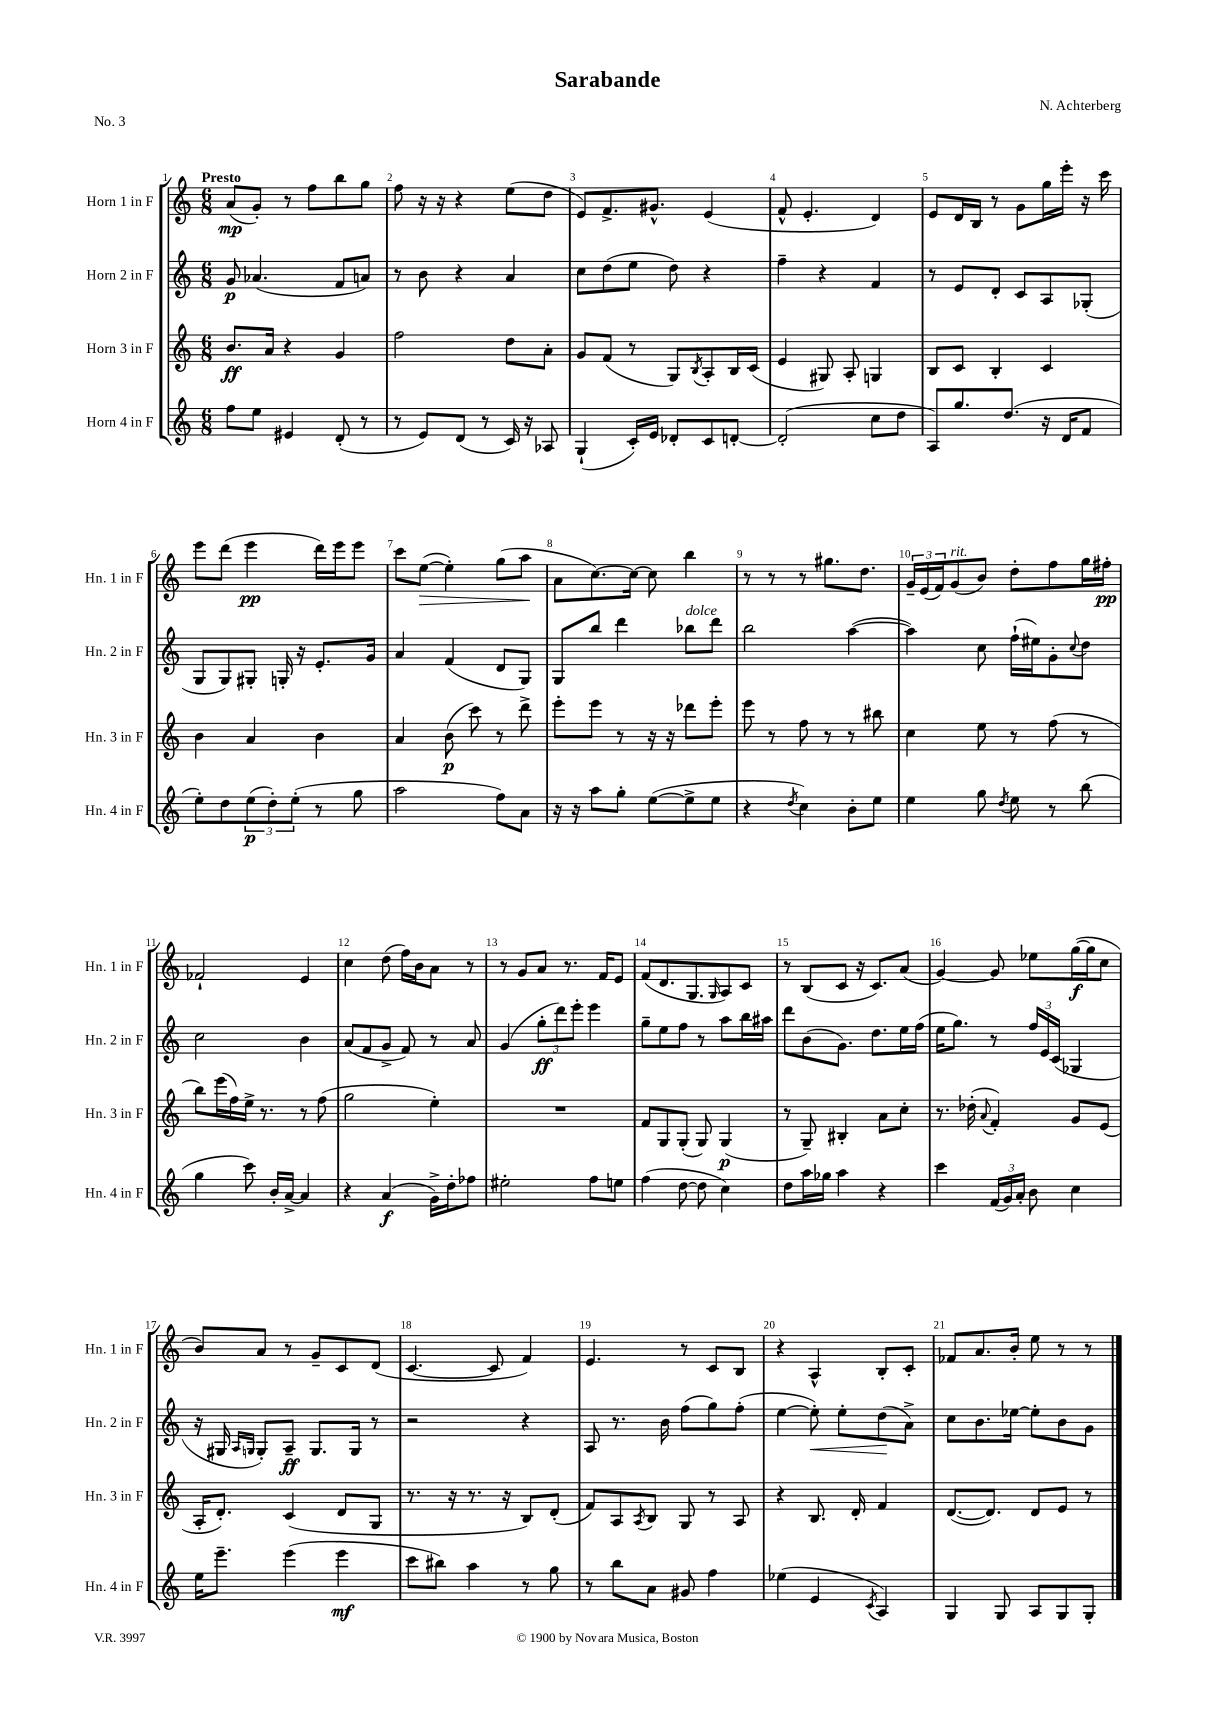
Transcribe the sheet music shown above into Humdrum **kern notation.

**kern	**dynam	**kern	**dynam	**kern	**dynam	**kern	**dynam
*part4	*part4	*part3	*part3	*part2	*part2	*part1	*part1
*staff4	*staff4	*staff3	*staff3	*staff2	*staff2	*staff1	*staff1
*I"Horn 4 in F	*	*I"Horn 3 in F	*	*I"Horn 2 in F	*	*I"Horn 1 in F	*
*I'Hn. 4 in F	*	*I'Hn. 3 in F	*	*I'Hn. 2 in F	*	*I'Hn. 1 in F	*
*clefG2	*	*clefG2	*	*clefG2	*	*clefG2	*
*k[]	*	*k[]	*	*k[]	*	*k[]	*
*M6/8	*	*M6/8	*	*M6/8	*	*M6/8	*
=1	=1	=1	=1	=1	=1	=1	=1
!	!	!	!	!	!	!LO:TX:a:B:t=Presto	!
8ff\L	.	8.b/L	ff	8g/	p	(8a/L	mp
8ee\J	.	.	.	(4.a-X/	.	8g'/J)	.
.	.	16a/Jk	.	.	.	.	.
4e#X/	.	4r	.	.	.	8r	.
.	.	.	.	.	.	8ff\L	.
(8d'/	.	4g/	.	8f/L	.	8bb\	.
8r	.	.	.	8an/J)	.	8gg\J	.
=2	=2	=2	=2	=2	=2	=2	=2
8r	.	2ff\	.	8r	.	8ff\	.
8e/L)	.	.	.	8b\	.	16r	.
.	.	.	.	.	.	16r	.
(8d/J	.	.	.	4r	.	4r	.
8r	.	.	.	.	.	.	.
16c/)	.	8dd\L	.	4a/	.	(8ee\L	.
16r	.	.	.	.	.	.	.
8A-X/	.	8a'\J	.	.	.	8dd\J	.
=3	=3	=3	=3	=3	=3	=3	=3
(4G`/	.	8g/L	.	8cc\L	.	8e/L)	.
.	.	(8f/J	.	(8dd\	.	8.f^/	.
16c'/LL)	.	8r	.	8ee\J	.	.	.
16e/JJ	.	.	.	.	.	8.g#X^^/J	.
8d-X'/L	.	8G/L)	.	8dd\)	.	.	.
.	.	8qB/	.	.	.	.	.
8c/	.	8A'/	.	4r	.	(4e/	.
[8dn'/J	.	16B/L	.	.	.	.	.
.	.	(16c/JJ	.	.	.	.	.
=4	=4	=4	=4	=4	=4	=4	=4
(2d'/]	.	4e/	.	4ff~\	.	8f^^/	.
.	.	.	.	.	.	4.e'/	.
.	.	8G#X/)	.	4r	.	.	.
.	.	8A'/	.	.	.	.	.
8cc\L	.	4Gn/	.	4f/	.	4d/)	.
8dd\J	.	.	.	.	.	.	.
=5	=5	=5	=5	=5	=5	=5	=5
8A/L)	.	8B/L	.	8r	.	8e/L	.
8.gg/	.	8c/J	.	8e/L	.	16d/L	.
.	.	.	.	.	.	16B/JJ	.
.	.	4B'/	.	8d'/J	.	8r	.
(8.dd/J	.	.	.	.	.	.	.
.	.	.	.	8c/L	.	8g\L	.
16r	.	4c/	.	8A/	.	16gg\L	.
16d/KL	.	.	.	.	.	16eee'\JJ	.
8f/J	.	.	.	(8G-X'/J	.	16r	.
.	.	.	.	.	.	16ccc\	.
!!LO:LB:g=z
=6	=6	=6	=6	=6	=6	=6	=6
8ee'\L)	.	4b\	.	8G/L	.	8eee\L	.
8dd\	.	.	.	8G/)	.	(8ddd\J	.
(12ee\	p	4a/	.	8G#X'/J	.	4eee\	pp
12dd'\)	.	.	.	.	.	.	.
.	.	.	.	16Gn'/	.	.	.
(12ee'\J	.	.	.	.	.	.	.
.	.	.	.	16r	.	.	.
8r	.	4b\	.	8.e'/L	.	16ddd\LL)	.
.	.	.	.	.	.	16eee\J	.
8gg\	.	.	.	.	.	8eee\J	.
.	.	.	.	16g/Jk	.	.	.
=7	=7	=7	=7	=7	=7	=7	=7
2aa\	.	4a/	.	4a/	.	8ccc\L	.
!	!	!	!	!	!	!	!LO:HP:b
.	.	.	.	.	.	([8ee\J	>
.	.	(8b\	p	(4f/	.	4ee'\])	.
.	.	8ccc\)	.	.	.	.	.
8ff\L)	.	8r	.	8d/L	.	(8gg\L	.
8a\J	.	8ddd^\	.	8G/J)	.	8aa\J	.
.	.	.	.	.	.	.	]
=8	=8	=8	=8	=8	=8	=8	=8
16r	.	8eee'\L	.	8G/L	.	8a\L	.
16r	.	.	.	.	.	.	.
8aa\L	.	8eee\J	.	8bb/J	.	[8.cc\)	.
8gg'\J	.	8r	.	4ddd\	.	.	.
.	.	.	.	.	.	16cc\Jk_	.
([8ee\L	.	16r	.	.	.	8cc\]	.
.	.	16r	.	.	.	.	.
!	!	!	!	!LO:TX:a:i:t=dolce	!	!	!
8ee^\]	.	8ddd-X\L	.	8bb-X\L	.	4bb\	.
8ee\J	.	8eee'\J	.	8ddd\J	.	.	.
=9	=9	=9	=9	=9	=9	=9	=9
4r	.	8eee\	.	2bb\	.	8r	.
.	.	8r	.	.	.	8r	.
8qdd/	.	.	.	.	.	.	.
4cc\)	.	8ff\	.	.	.	8r	.
.	.	8r	.	.	.	8.gg#X\L	.
8b'\L	.	8r	.	([4aa\	.	.	.
.	.	.	.	.	.	8.dd\J	.
8ee\J	.	8bb#X\	.	.	.	.	.
=10	=10	=10	=10	=10	=10	=10	=10
4ee\	.	4cc\	.	4aa\])	.	24g~/LL	.
.	.	.	.	.	.	(24e/	.
.	.	.	.	.	.	24f/J)	.
!	!	!	!	!	!	!LO:TX:a:i:t=rit.	!
.	.	.	.	.	.	(8g/	.
8gg\	.	8ee\	.	8cc\	.	8b/J)	.
8qdd/	.	.	.	.	.	.	.
8ee\	.	8r	.	(16ff`\LL	.	8dd'\L	.
.	.	.	.	16ee#X\J)	.	.	.
8r	.	(8ff\	.	8g'\	.	8ff\	.
.	.	.	.	8qqcc/	.	.	.
(8bb\	.	8r	.	8dd\J	.	16gg\L	.
.	.	.	.	.	.	16ff#X'\JJ	pp
!!LO:LB:g=z
=11	=11	=11	=11	=11	=11	=11	=11
4gg\	.	8bb\L)	.	2cc\	.	2f-X`/	.
.	.	(16eee\L	.	.	.	.	.
.	.	16ff\)	.	.	.	.	.
8ccc\)	.	16ee^\JJ	.	.	.	.	.
.	.	8.r	.	.	.	.	.
16b'/LL	.	.	.	.	.	.	.
[16a^/JJ	.	.	.	.	.	.	.
4a/]	.	8r	.	4b\	.	4e/	.
.	.	(8ff\	.	.	.	.	.
=12	=12	=12	=12	=12	=12	=12	=12
4r	.	2gg\	.	(8a/L	.	4cc\	.
.	.	.	.	8f/	.	.	.
(4a/	f	.	.	8g^/J	.	(8dd\	.
.	.	.	.	8f/)	.	16ff\LL)	.
.	.	.	.	.	.	16b\J	.
16g^\LL)	.	4ee'\)	.	8r	.	8a\J	.
16dd'\J	.	.	.	.	.	.	.
8ff-X\J	.	.	.	8a/	.	8r	.
=13	=13	=13	=13	=13	=13	=13	=13
2ee#X'\	.	2.r	.	(4g/	.	8r	.
.	.	.	.	.	.	8g/L	.
.	.	.	.	12gg'\L	ff	8a/J	.
.	.	.	.	12ddd\)	.	.	.
.	.	.	.	.	.	8.r	.
.	.	.	.	12eee'\J	.	.	.
8ff\L	.	.	.	4eee\	.	.	.
.	.	.	.	.	.	16f/KL	.
8een\J	.	.	.	.	.	8e/J	.
=14	=14	=14	=14	=14	=14	=14	=14
(4ff\	.	8f/L	.	8gg~\L	.	(8f/L	.
.	.	8G/	.	8ee\	.	8.d/	.
[8dd\	.	(8G'/J	.	8ff\J	.	.	.
.	.	.	.	.	.	8.G/	.
8dd\]	.	8G/)	.	8r	.	.	.
.	.	.	.	.	.	16qqG/	.
4cc\)	.	(4G/	p	8aa\L	.	8A/)	.
.	.	.	.	16bb\L	.	8c/J	.
.	.	.	.	16aa#X\JJ	.	.	.
=15	=15	=15	=15	=15	=15	=15	=15
8dd\L	.	8r	.	8ddd\L	.	8r	.
16aa\L	.	8G~/)	.	(8b\	.	(8B/L	.
16gg-X\JJ	.	.	.	.	.	.	.
4aa\	.	4B#X'/	.	8.g\J)	.	8c/J	.
.	.	.	.	.	.	16r	.
.	.	.	.	8.dd\L	.	8.c/L)	.
4r	.	8a\L	.	.	.	.	.
.	.	8cc'\J	.	16ee\L	.	(8a/J	.
.	.	.	.	(16ff\JJ	.	.	.
=16	=16	=16	=16	=16	=16	=16	=16
4ccc\	.	8.r	.	16ee\KL	.	[4g/)	.
.	.	.	.	8.gg\J)	.	.	.
.	.	(16dd-X'\	.	.	.	.	.
.	.	8qqa/	.	.	.	.	.
(24f/LL	.	4f'/)	.	8r	.	8g/]	.
24g/)	.	.	.	.	.	.	.
24a'/JJ	.	.	.	.	.	.	.
8b\	.	.	.	24ff/LL	.	8ee-X\L	.
.	.	.	.	24e/	.	.	.
.	.	.	.	(24c/JJ	.	.	.
4cc\	.	8g/L	.	4G-X/	.	([16gg\L	f
.	.	.	.	.	.	16gg\J]	.
.	.	(8e/J	.	.	.	8cc\J	.
!!LO:LB:g=z
=17	=17	=17	=17	=17	=17	=17	=17
16ee\KL	.	16A'/KL	.	16r	.	8b/L)	.
8.eee~\J	.	8.d'/J)	.	16G#X/	.	.	.
.	.	.	.	16qqA/LL	.	.	.
.	.	.	.	16qqGn/JJ	.	.	.
.	.	.	.	8G'/L)	.	8a/J	.
(4eee\	.	(4c/	.	8A~/J	ff	8r	.
.	.	.	.	8.G/L	.	8g~/L	.
4eee\	mf	8d/L	.	.	.	8c/	.
.	.	.	.	16G/Jk	.	.	.
.	.	8G/J	.	8r	.	(8d/J	.
=18	=18	=18	=18	=18	=18	=18	=18
8ccc\L	.	8.r	.	2r	.	[4.c/	.
8bb#X\J)	.	.	.	.	.	.	.
.	.	16r	.	.	.	.	.
4aa\	.	8.r	.	.	.	.	.
.	.	.	.	.	.	8c/]	.
.	.	16r	.	.	.	.	.
8r	.	8B/L)	.	4r	.	4f/)	.
8gg\	.	(8d'/J	.	.	.	.	.
=19	=19	=19	=19	=19	=19	=19	=19
8r	.	8f/L)	.	8A/	.	4.e/	.
8bb\L	.	8A/	.	8.r	.	.	.
.	.	8qA/	.	.	.	.	.
8a\J	.	8B/J	.	.	.	.	.
.	.	.	.	16b\	.	.	.
8g#X/	.	8G/	.	(8ff\L	.	8r	.
4ff\	.	8r	.	8gg\)	.	8c/L	.
.	.	8A/	.	(8ff'\J	.	8B/J	.
=20	=20	=20	=20	=20	=20	=20	=20
(4ee-X\	.	4r	.	[4ee\	.	4r	.
!	!	!	!	!	!LO:HP:b	!	!
4e/	.	8.B/	.	8ee'\])	<	4A^^/	.
.	.	.	.	8ee'\L	.	.	.
.	.	16d'/	.	.	.	.	.
8qc/	.	.	.	.	.	.	.
4A/)	.	4f/	.	(8dd\	.	8B'/L	.
.	.	.	.	8a^\J)	[	8c'/J	.
=21	=21	=21	=21	=21	=21	=21	=21
4G/	.	([8.d/L	.	8cc\L	.	8f-X/L	.
.	.	.	.	8.b\	.	8.a/	.
.	.	8.d/J])	.	.	.	.	.
8G/	.	.	.	.	.	.	.
.	.	.	.	[16ee-X\Jk	.	16b'/Jk	.
8A/L	.	8d/L	.	8ee-'\L]	.	8ee\	.
8G/	.	8e/J	.	8b\	.	8r	.
8G'/J	.	8r	.	8g\J	.	8r	.
==	==	==	==	==	==	==	==
*-	*-	*-	*-	*-	*-	*-	*-
